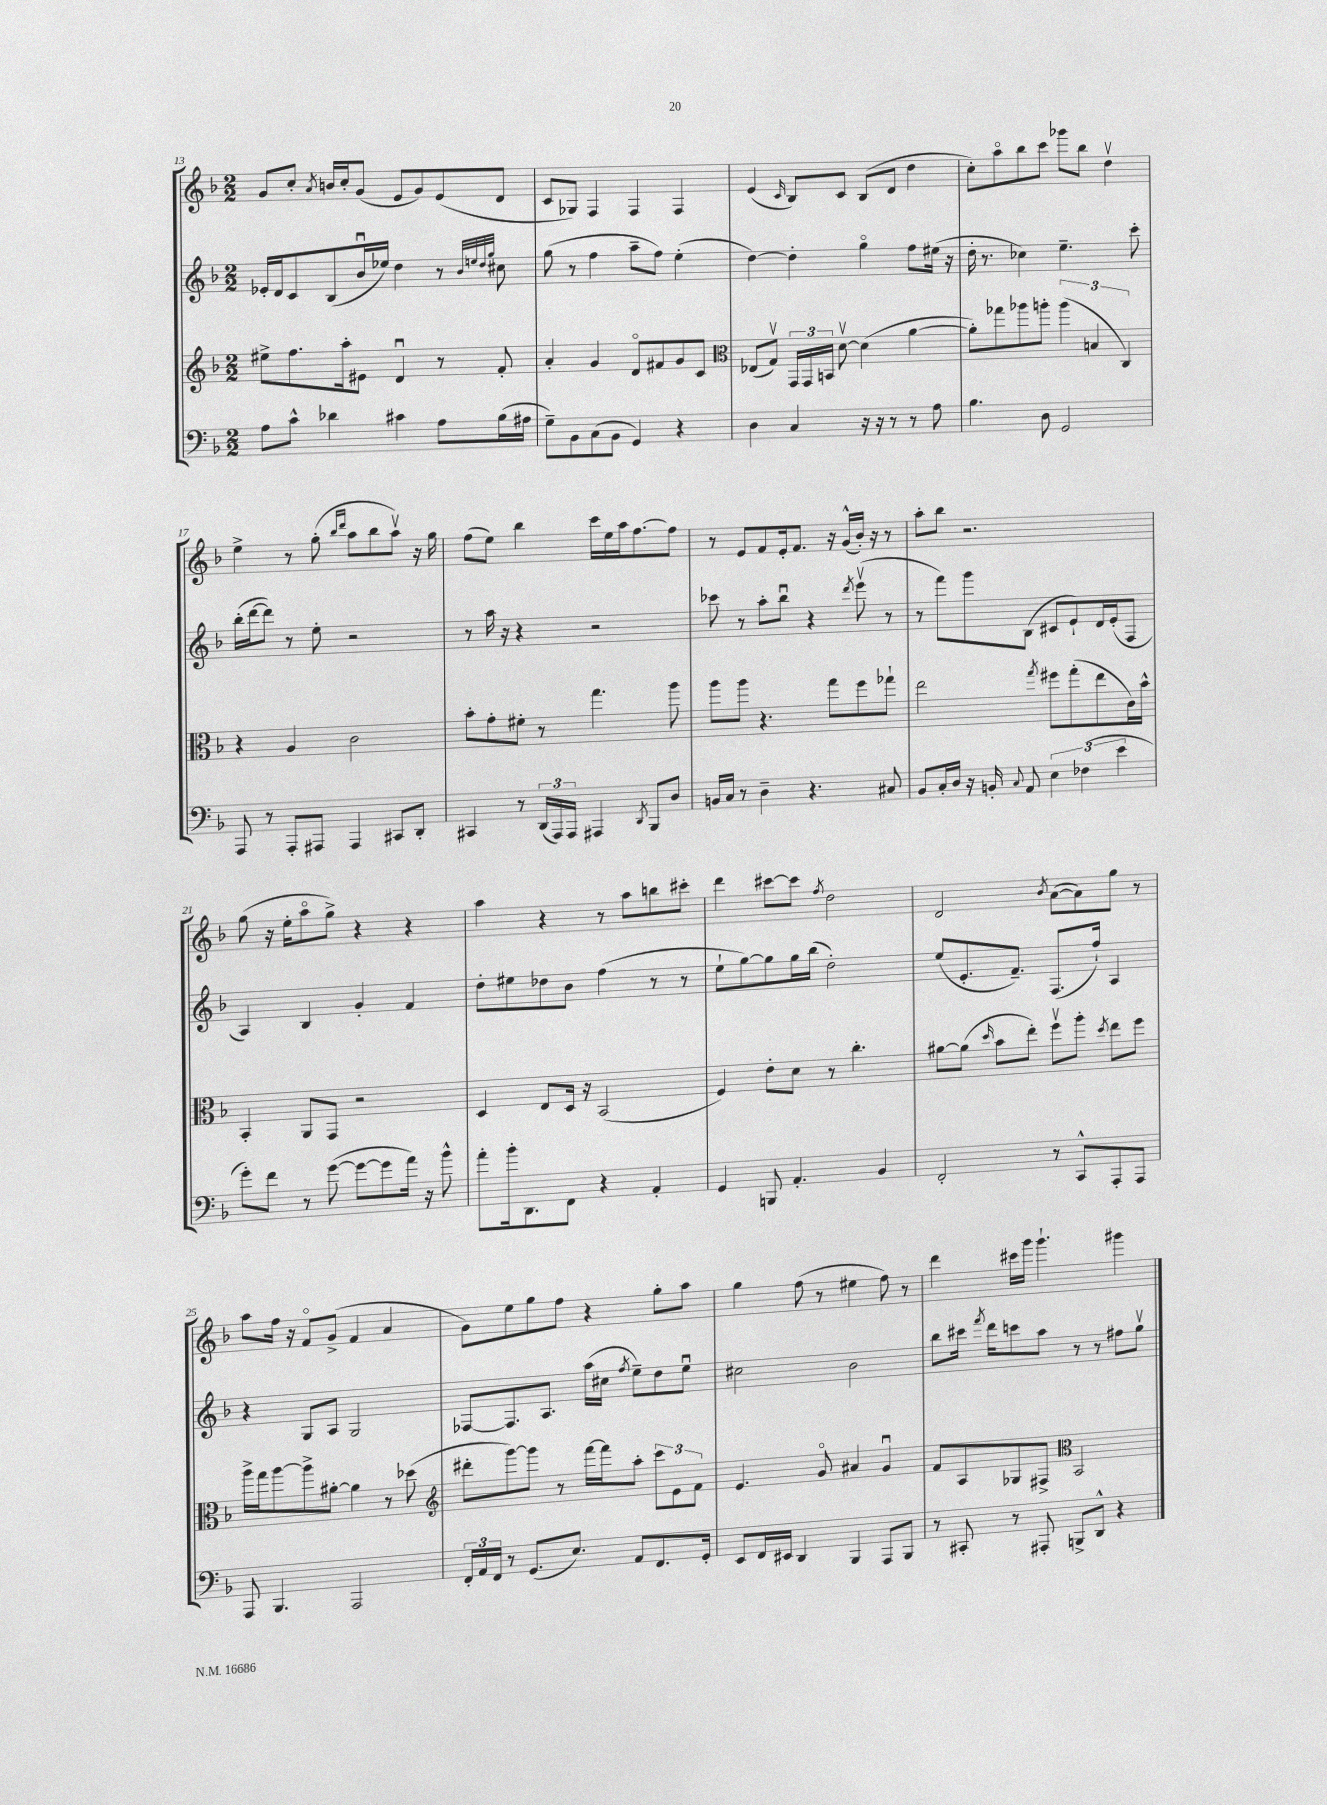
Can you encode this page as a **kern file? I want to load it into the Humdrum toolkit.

**kern	**kern	**kern	**kern
*staff4	*staff3	*staff2	*staff1
*clefF4	*clefG2	*clefG2	*clefG2
*k[b-]	*k[b-]	*k[b-]	*k[b-]
*M2/2	*M2/2	*M2/2	*M2/2
8A	8ee#^	16e-'	8g
.	.	16d	.
8c^^	8.ff	8c	8cc'
.	.	.	8qa
4d-	.	(8B-	16b
.	16aa'	.	16cc'
.	8e#	16b-u	(8g
.	.	16ee-)	.
4c#	4du	4dd	8e
.	.	.	8g)
8A	8r	8r	(8e
.	.	32qqb-	.
.	.	32qqee	.
.	.	32qqdd	.
.	.	32qqgg	.
(16B-	8f'	8cc#	8d
16A#	.	.	.
=	=	=	=
8G~)	4a'	(8gg	8c
8BB-	.	8r	8G-)
(8C	4g	4ff	4F
8BB-	.	.	.
4GG)	8do	8aa~	4F
.	8f#	8ff)	.
4r	8g	(4ee'	4F
.	8c	.	.
=	=	=	=
*	*clefC3	*	*
4D	(8E-	[4dd)	(4e
.	8Gv)	.	.
.	.	.	16qqc
4C	24GG	4dd']	8B-)
.	24GG	.	.
.	24BB	.	.
.	[8dv	.	8c
16r	(4d]	4ggo	(8B-
16r	.	.	.
8r	.	.	8d
8r	[4a	8ff	4dd
8A	.	(16ee#	.
.	.	16r	.
=	=	=	=
4.B-	8a'])	16dd'	8cc')
.	.	8.r	.
.	8gg-	.	8aao
.	8aa-	4cc-)	8bb-
8D	8aa'	.	8ccc
2GG	(6aa	4.ee~	8ggg-
.	.	.	8bb-
.	6B	.	.
.	.	.	4ddv
.	6C)	.	.
.	.	8ccc'	.
=	=	=	=
8AAA	4r	(16bb-'	4ee^
.	.	[16ddd	.
8r	.	8ddd])	.
8AAA'	4A	8r	8r
8AAA#	.	8ee'	(8gg'
.	.	.	16qqbb-
.	.	.	16qqddd
4AAA#	2c	2r	8aa
.	.	.	8bb-
8CC#	.	.	8aav)
8DD'	.	.	16r
.	.	.	16gg
=	=	=	=
4CC#	8b-'	8r	(8ff
.	8g'	16aa	8ee)
.	.	16r	.
8r	8f#'	4r	4bb-
(24DD	8r	.	.
24AAA)	.	.	.
24AAA	.	.	.
4AAA#	4.gg	2r	16ccc
.	.	.	16ee
.	.	.	16aa
.	.	.	[8.ff
8qDD	.	.	.
8BBB-	.	.	.
8D	8aa	.	8ff]
=	=	=	=
16BB	8aa	8ccc-	8r
16C	.	.	.
8r	8aa	8r	8e
4D~	4.r	8aa'	8f
.	.	8bb-u	16e'
.	.	.	8.f
4.r	.	4r	.
.	8gg	.	16r
.	.	.	(16g^^
.	.	8qddd	.
.	8ff	(8eeev	16b-')
.	.	.	16r
8C#	8gg-`	8r	8r
=	=	=	=
8BB-	2ee	8r	8aa'
16C'	.	8fff)	8bb-
16D	.	.	.
16r	.	8ggg	2.r
16BB'	.	.	.
8qqC	.	.	.
8AA	.	(8B-	.
.	8qgg	.	.
6E	8ff#	8c#	.
.	(8gg'	8e`)	.
(6F-	.	.	.
.	8ee	16d	.
.	.	(16e'	.
6e	.	.	.
.	16c)	8F	.
.	16b-^^	.	.
=	=	=	=
8g')	4BB-'	4A)	(8gg
8f	.	.	16r
.	.	.	16ee'
8r	8AA	4B-	8aao
([8g	8GG	.	8gg^)
8g_	2r	4g'	4r
8g]	.	.	.
16a)	.	4f	4r
16r	.	.	.
8b-^^	.	.	.
=	=	=	=
8a'	4D	8dd'	4aa
16b-'	.	8ee#	.
8.DD	.	.	.
.	8E	8dd-	4r
8FF	16D	8b-	.
.	16r	.	.
4r	(2BB-	(4ff	8r
.	.	.	8aa
4AA'	.	8r	8bb
.	.	8r	8ccc#'
=	=	=	=
4GG	4F)	8ee`	4ddd
.	.	[8gg)	.
8BBB	8e'	8gg]	[8ccc#
4.AA'	8d	16gg	8ccc#]
.	.	(16bb-	.
.	.	.	8qff
.	8r	2dd')	2dd
.	4.cc'	.	.
4BB-	.	.	.
=	=	=	=
2FF'	[8a#	(8ee	2d
.	(8a#]	8.e'	.
.	16qqdd	.	.
.	8b-	.	.
.	.	8.f~)	.
.	8ee')	.	.
.	.	.	8qb-
8r	8ffv	(8.F	([8a
8CC^^	8aa'	.	8a])
.	.	16ff`)	.
.	8qdd	.	.
8AAA'	8ee	4A	8gg
8AAA	8ff	.	8r
=	=	=	=
8AAA	16aa^	4r	8aa
.	16gg	.	.
4.BBB-	[8aa	.	16ff
.	.	.	16r
.	8aa^]	8G	8fo
.	[8a#'	8A	(8g^
2AAA	4a#]	2G	4f
.	8r	.	4a
.	(8dd-	.	.
=	=	=	=
*	*clefG2	*	*
24FF'	8ddd#'	[8F-	8g)
24AA	.	.	.
24FF	.	.	.
8r	[8ggg)	8.F-]	8ee
(8.GG	8ggg]	.	8gg
.	.	8.A	.
.	8r	.	8ff
8.E)	.	.	.
.	[16fff	(16aa	4r
.	16fff]	16cc#	.
.	.	8qff	.
8AA	8aa'	8ee~)	.
8.FF	12ccc	8dd	8gg'
.	12e	.	.
.	.	8eeu	8aa
.	12f	.	.
16GG'	.	.	.
=	=	=	=
8EE	4.e	2cc#	4gg
16FF	.	.	.
16EE#	.	.	.
4DD	.	.	(8ff
.	8go	.	8r
4BBB-	4a#	2b-	4ee#
8AAA	4gu	.	8ff)
8BBB-	.	.	8r
=	=	=	=
8r	8f	8bb-	4ddd
8CC#'	8A	16ccc#	.
.	.	8qfff	.
.	.	16ddd	.
8r	8G-	8ccc	16ccc#
.	.	.	16ggg
8AAA#'	8F#^	8aa	4.ggg`
*	*clefC3	*	*
8BBB^	2BB-	8r	.
8DD^^	.	8r	.
4r	.	8ff#	4ggg#
.	.	8ggv	.
==	==	==	==
*-	*-	*-	*-
